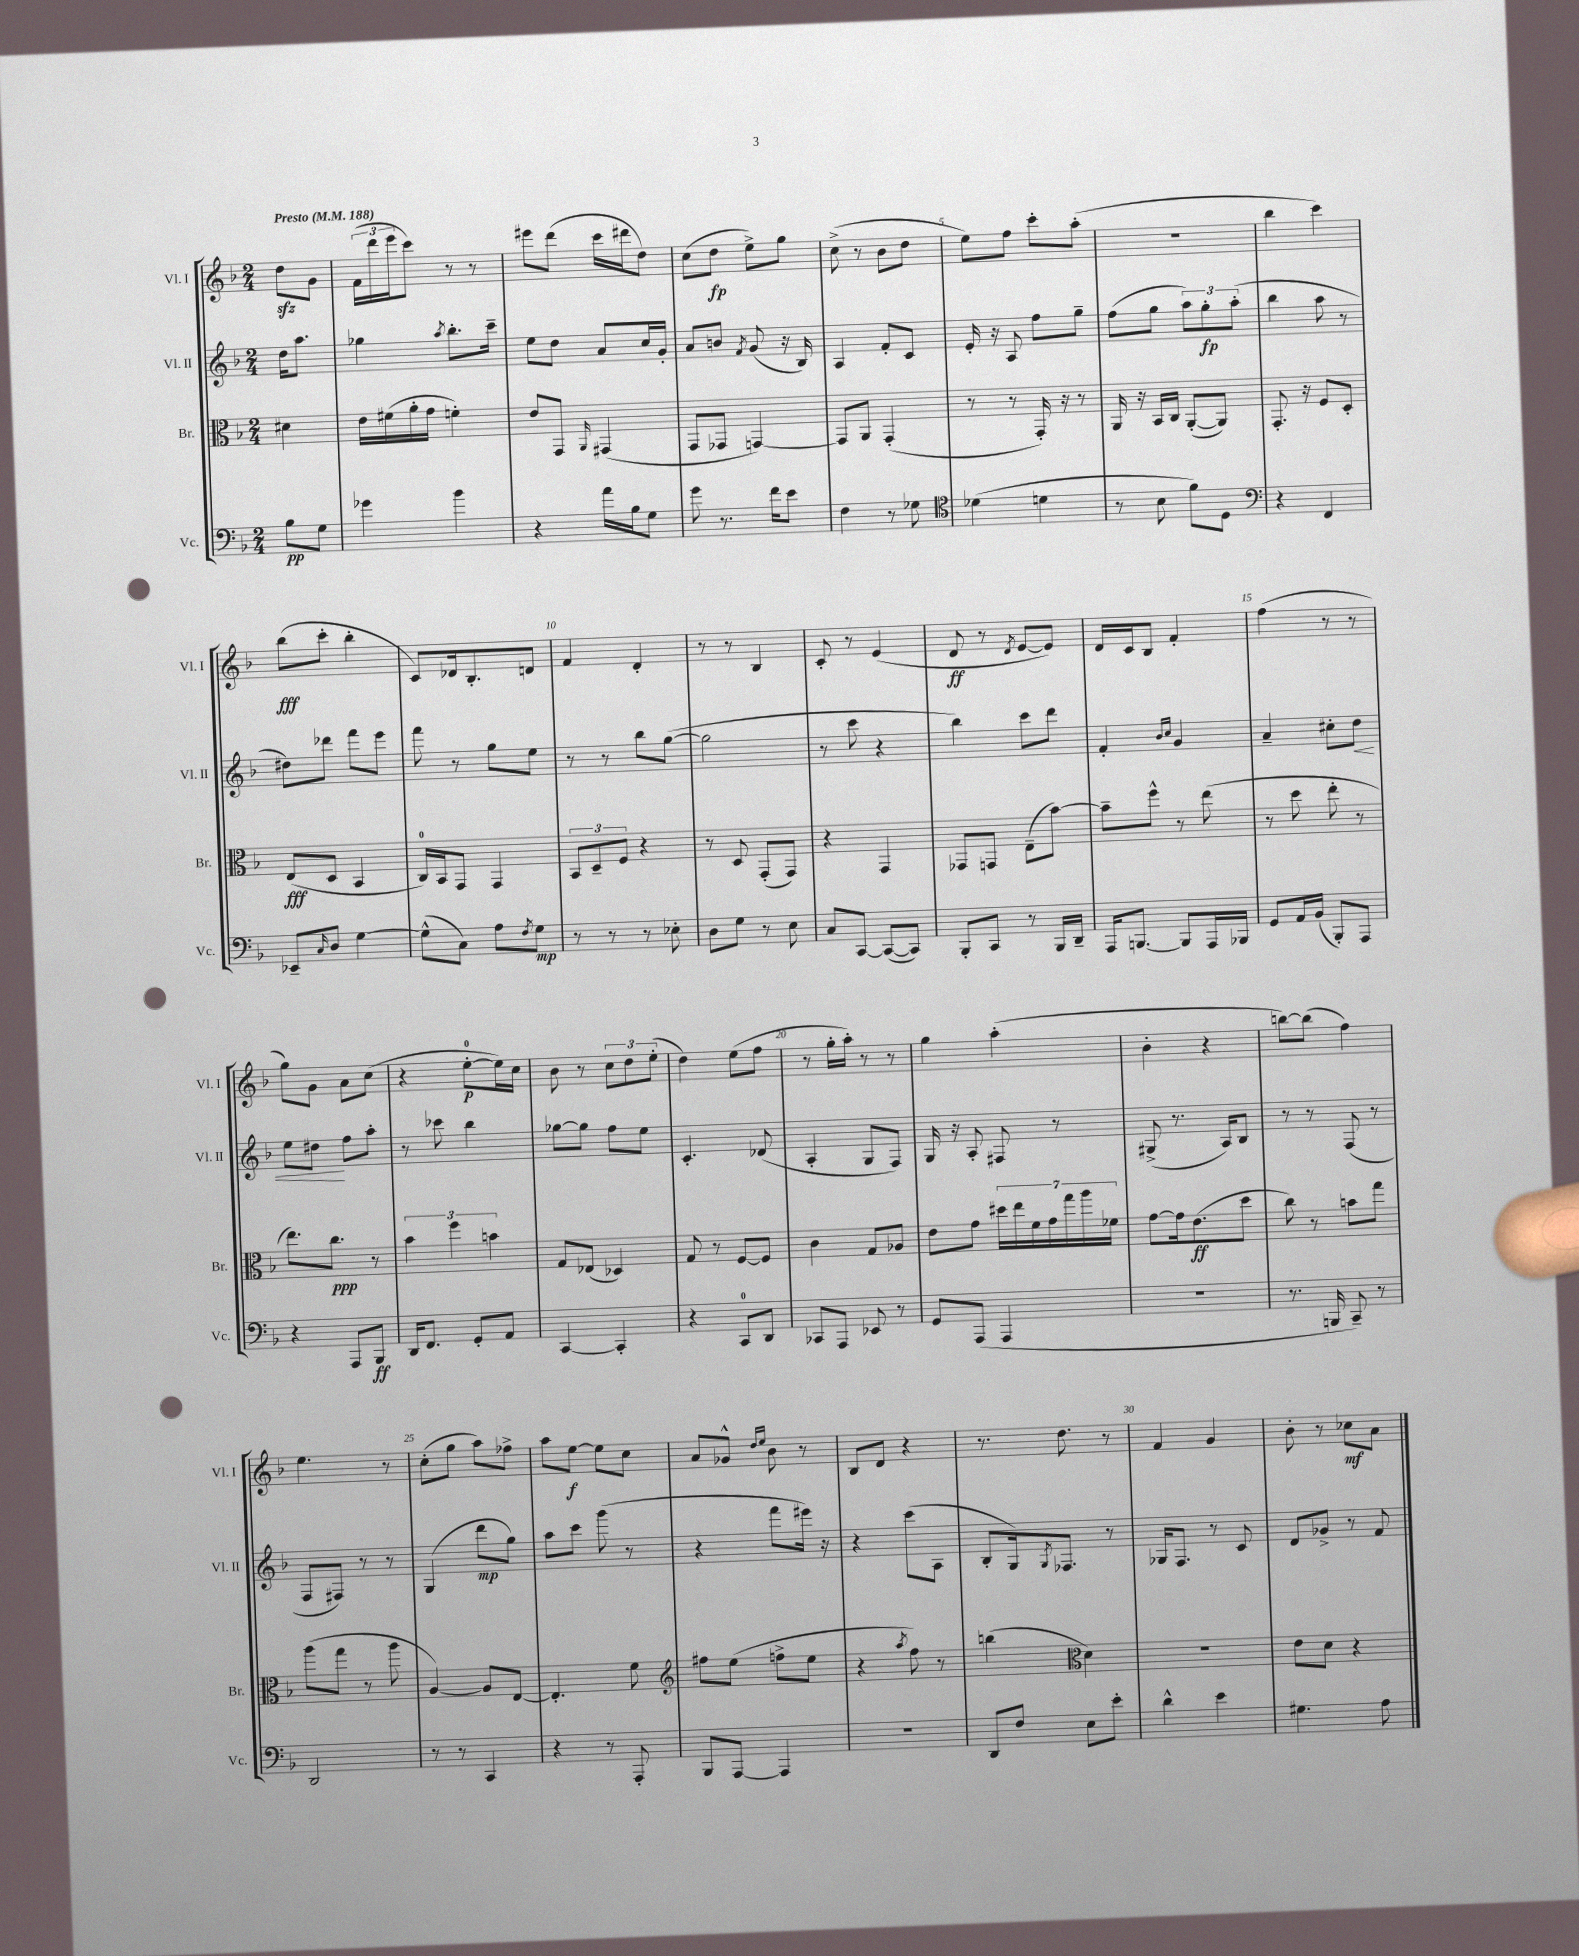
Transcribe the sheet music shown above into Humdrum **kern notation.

**kern	**kern	**kern	**kern
*staff4	*staff3	*staff2	*staff1
*clefF4	*clefC3	*clefG2	*clefG2
*k[b-]	*k[b-]	*k[b-]	*k[b-]
*M2/4	*M2/4	*M2/4	*M2/4
*MM188	*MM188	*MM188	*MM188
8B-	4d#	16dd	8dd
.	.	8.aa	.
8G	.	.	8g
=	=	=	=
4g-	16e	4gg-	(24f
.	.	.	24ddd
.	(16f#	.	.
.	.	.	24eee
.	16a'	.	8ccc)
.	16g	.	.
.	.	8qaa	.
4b-	4f')	8.bb-'	8r
.	.	.	8r
.	.	16ccc~	.
=	=	=	=
4r	8e	8ee	8eee#
.	8GG	8dd	(8ddd
.	16qqAA	.	.
16a	(4GG#	8a	16ccc
16B-	.	.	16ddd#
8G	.	16cc	8dd)
.	.	16g'	.
=	=	=	=
8g	8GG	8a	(8cc
8.r	8GG-	8b	8dd
.	.	8qf	.
.	[4GG)	(8g	8ee^)
16f	.	.	.
8e	.	16r	8gg
.	.	16B-)	.
=	=	=	=
4F	8GG]	4A	(8cc^
.	8AA	.	8r
8r	(4GG'	8f'	8b-
8G-	.	8c	8dd
=	=	=	=
*clefC4	*	*	*
(4d-	8r	16e'	8ee)
.	.	16r	.
.	8r	8A	8ff
4d	16GG')	8ff	8ccc'
.	16r	.	.
.	8r	8gg~	(8aa'
=	=	=	=
8r	16AA	(8ff	2r
.	16r	.	.
8B-	16BB-	8gg	.
.	16C	.	.
8f)	([8AA'	12aa)	.
.	.	12gg'	.
8D	8AA])	.	.
.	.	(12aa'	.
=	=	=	=
*clefF4	*	*	*
4r	8.GG'	4bb-	4bb-
.	16r	.	.
4FF	8F	8aa	4ccc)
.	8D'	8r	.
=	=	=	=
8EE-~	(8E	8dd#)	(8bb-
16qqC	.	.	.
8D	8D	8ddd-	8ccc'
[4G	4BB-	8fff	4bb-'
.	.	8eee	.
=	=	=	=
(8G^^]	16C)	8fff	8c)
.	16BB-	.	.
8C)	8GG	8r	16d-
.	.	.	8.B-'
8A	4GG	8gg	.
8qF	.	.	.
8G	.	8ee	8d
=	=	=	=
8r	12BB-	8r	4f
.	12D~	.	.
8r	.	8r	.
.	12F	.	.
8r	4r	8bb-	4d'
8E-'	.	([8gg	.
=	=	=	=
8D	8r	2gg]	8r
8G	8D	.	8r
8r	(8GG'	.	4B-
8E	8GG)	.	.
=	=	=	=
8C	4r	8r	8c'
[8CC	.	8ccc	8r
(8CC_	4GG	4r	(4e
8CC])	.	.	.
=	=	=	=
8BBB-'	8GG-	4bb-)	8d
8CC	8GG	.	8r
.	.	.	8qd
8r	(8E~	8ccc	[8e
16BBB-	[8b-)	8ddd	8e])
16DD~	.	.	.
=	=	=	=
16AAA	8b-~]	4f'	16d
[8.BBB	.	.	16c
.	8ff^^	.	8B-
.	.	16qqb-	.
.	.	16qqcc	.
8BBB]	8r	4g	4f'
16AAA	(8ee	.	.
16BBB-	.	.	.
=	=	=	=
8GG	8r	4a~	(4ff
16AA	8dd	.	.
(16BB-	.	.	.
8BBB-')	8ee'	8cc#'	8r
8AAA	8r	8dd	8r
=	=	=	=
4r	8.ee)	8ee	8gg)
.	.	8dd#	8g
.	8.cc	.	.
8AAA	.	8ff	8a
8BBB-	8r	8aa'	(8cc
=	=	=	=
16DD	6b-	8r	4r
8.FF	.	.	.
.	.	8ccc-	.
.	6ff	.	.
8GG'	.	4bb-	[8ee'
.	6b	.	.
8AA	.	.	16ee])
.	.	.	16cc
=	=	=	=
[4CC	8G	[8gg-	8b-
.	(8E-	8gg-]	8r
4CC']	4D-)	8ff	12cc
.	.	.	12dd
.	.	8ee	.
.	.	.	(12ee'
=	=	=	=
4r	8G	4.c'	4dd)
.	8r	.	.
8CC	[8F	.	(8ee
8DD	8F]	(8d-	8ff
=	=	=	=
8CC-	4c	4A'	8r
8AAA	.	.	16gg'
.	.	.	16aa')
8EE-	8G	8G	8r
8r	8A-	8F)	8r
=	=	=	=
8GG	8e	16G	4gg
.	.	16r	.
(8AAA	8g	8A'	.
4AAA	28dd#	8F#	(4aa'
.	28ee	.	.
.	28f	.	.
.	28g	.	.
.	.	8r	.
.	28gg	.	.
.	28aa	.	.
.	28f-	.	.
=	=	=	=
2r	[8g	(8G#^	4b-'
.	16g]	8.r	.
.	(8.e	.	.
.	.	.	4r
.	.	16A)	.
.	8dd	8B-	.
=	=	=	=
8.r	8cc)	8r	[8bb)
.	8r	8r	(8bb]
16BBB	.	.	.
8CC~)	8b	(8F	4ff)
8r	8gg	8r	.
=	=	=	=
2DD	(8aa	8F	4.ee
.	8gg	8F#)	.
.	8r	8r	.
.	8aa	8r	8r
=	=	=	=
8r	[4A)	(4G	(8cc'
8r	.	.	8gg
4CC	8A]	8ddd	8aa)
.	[8E	8gg)	8ff-^
=	=	=	=
4r	4.E']	8aa	8aa
.	.	8ccc	[8ee
8r	.	(8ggg	8ee]
8AAA'	8f	8r	8cc
=	=	=	=
*	*clefG2	*	*
8BBB-	8ff#	4r	8a
[8AAA	(8ee	.	8g-^^
.	.	.	16qqdd
.	.	.	16qqee
4AAA]	8ff^	8fff	8b-
.	8ee	16eee#)	8r
.	.	16r	.
=	=	=	=
2r	4r	4r	8B-
.	.	.	8d
.	8qaa	.	.
.	8ff)	(8ccc	4r
.	8r	8A	.
=	=	=	=
8DD	(4bb	8B-'	8.r
8F	.	16G)	.
.	.	8qG	.
.	.	8.F-	8.dd
*	*clefC3	*	*
8E	4d)	.	.
8e'	.	8r	8r
=	=	=	=
4d^^	2r	16G-	4f
.	.	8.F	.
4e	.	8r	4g
.	.	8c	.
=	=	=	=
4.G#	8e	8d	8b-'
.	8d	8g-^	8r
.	4r	8r	8cc-
8A	.	8f	8a
==	==	==	==
*-	*-	*-	*-
